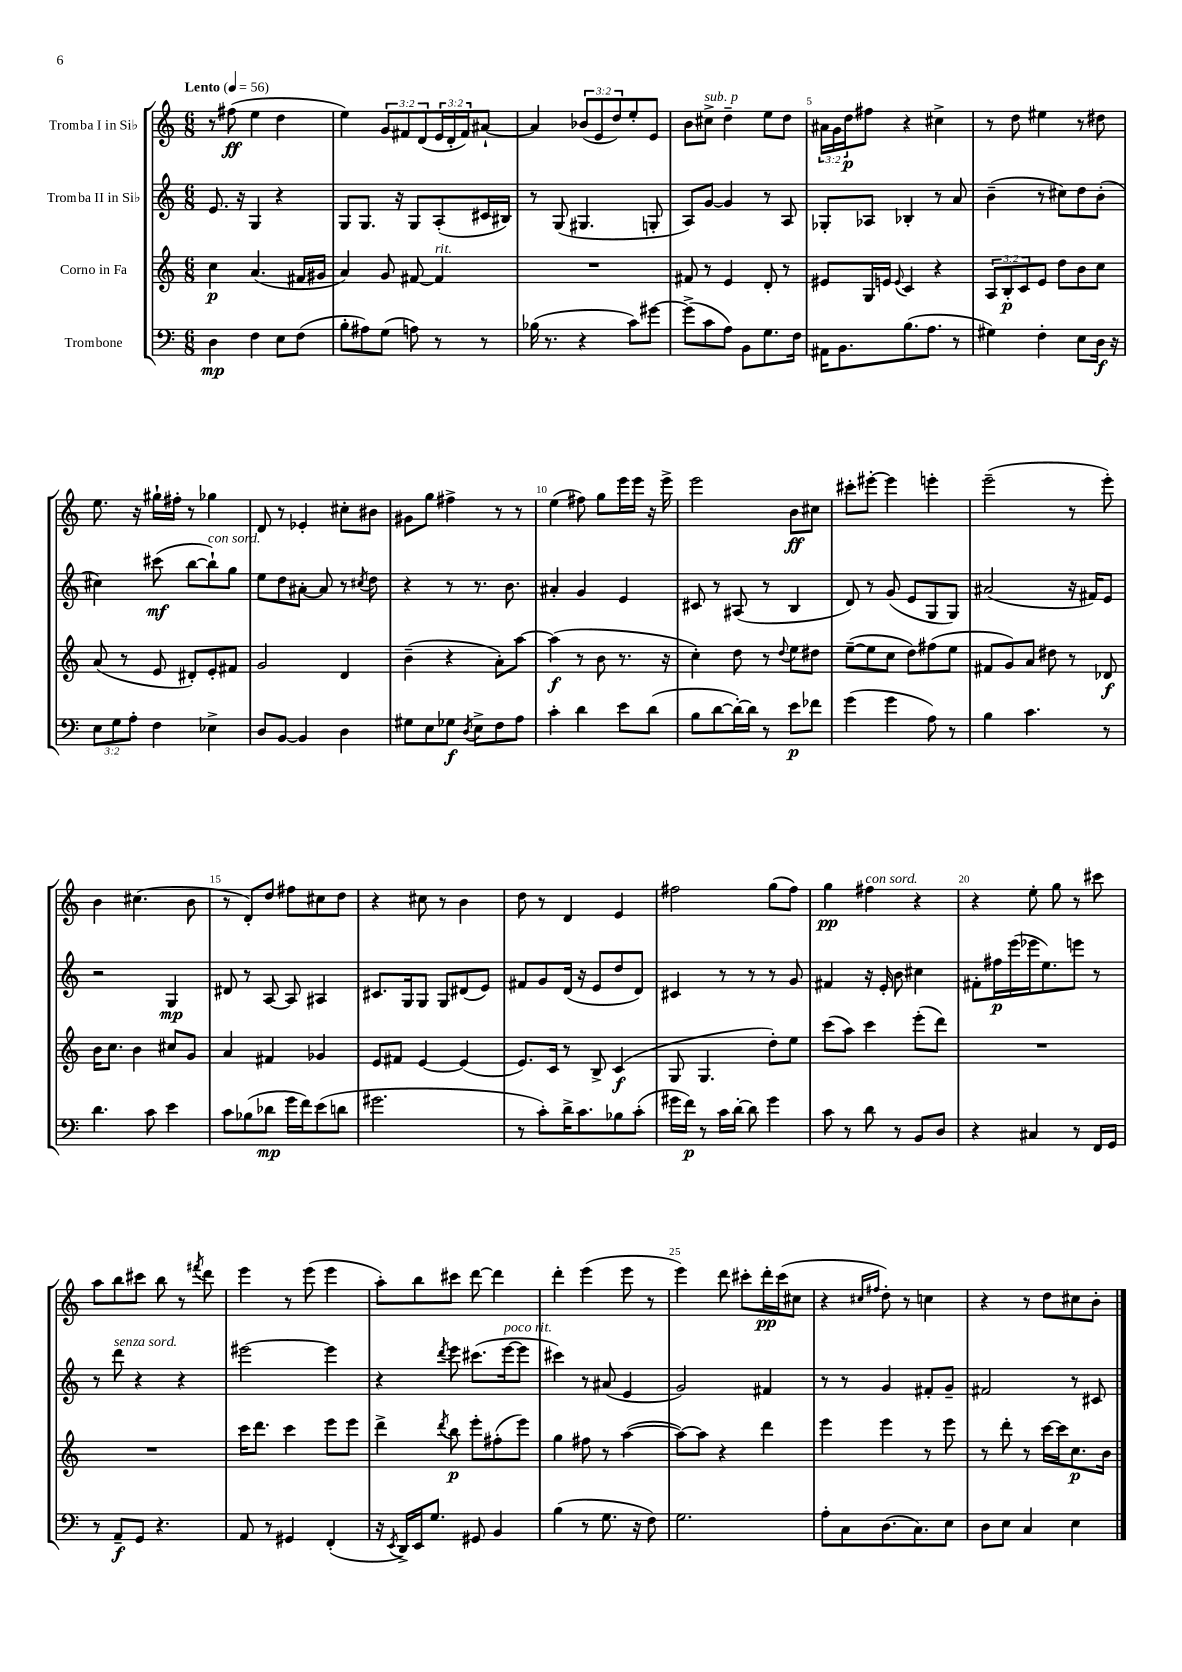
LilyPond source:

<<
\new StaffGroup <<
\new Staff = "s0" \with { instrumentName = "Tromba I in Sib" } {
    \clef treble \key c \major \numericTimeSignature \time 6/8 \override Staff.TupletNumber.text = #tuplet-number::calc-fraction-text \tempo "Lento" 4 = 56
    r8 fis''8\ff( e''4 d''4 |
    e''4) \tuplet 3/2 { g'8 fis'8 d'8( } \tuplet 3/2 { e'16 d'16-. fis'16) } ais'8~-! |
    ais'4 \tuplet 3/2 { bes'8( e'8 d''8) } e''8-. e'8 |
    b'8 cis''8->^\markup { \italic "sub. p" } d''4-- e''8 d''8 |
    \tuplet 3/2 { ais'16 g'16 d''16\p } fis''8 r4 cis''4-> |
    r8 d''8 eis''4 r8 dis''8 |
    e''8. r16 gis''16-! fis''16-. r8 ges''4 |
    d'8 r8 ees'4-. cis''8-. bis'8 |
    gis'8 g''8 fis''4-> r8 r8 |
    e''4( fis''8) g''8 e'''16 e'''16 r16 e'''16-> |
    e'''2 b'8\ff cis''8 |
    cis'''8-. eis'''8~-. eis'''4 e'''4-. |
    e'''2--( r8 e'''8-.) |
    b'4 cis''4.( b'8 |
    r8 d'8-.) d''8 fis''8 cis''8 d''8 |
    r4 cis''8 r8 b'4 |
    d''8 r8 d'4 e'4 |
    fis''2 g''8( fis''8) |
    g''4\pp fis''4^\markup { \italic "con sord." } r4 |
    r4 e''8-. g''8 r8 cis'''8 |
    a''8 b''8 cis'''8 b''8 r8 \acciaccatura { fis'''8 } d'''8 |
    e'''4 r8 e'''8( e'''4 |
    a''8-.) b''8 cis'''8 d'''8~ d'''4 |
    d'''4-. e'''4( e'''8 r8 |
    e'''4) d'''8 cis'''8-. d'''16-.\pp cis'''16( cis''8 |
    r4 \grace { cis''16 fis''16 } d''8-.) r8 c''4 |
    r4 r8 d''8 cis''8 b'8-. \bar "|." |
}
\new Staff = "s1" \with { instrumentName = "Tromba II in Sib" } {
    \clef treble \key c \major \numericTimeSignature \time 6/8
    e'8. r16 g4 r4 |
    g8 g8. r16 g8 a8-.( cis'16 bis16) |
    r8 g8( gis4. g8-. |
    a8) g'8~ g'4 r8 a8 |
    ges8-. aes8 bes4-. r8 a'8 |
    b'4--( r8 cis''8) d''8 b'8-.( |
    cis''4) cis'''8\mf( b''8~ b''8-!^\markup { \italic "con sord." }) g''8 |
    e''8 d''8 ais'8~-. ais'8 r8 \acciaccatura { cis''8 } d''8 |
    r4 r8 r8. b'8. |
    ais'4-. g'4 e'4 |
    cis'8 r8 ais8( r8 b4 |
    d'8) r8 g'8( e'8 g8 g8) |
    ais'2( r16 fis'16) e'8 |
    r2 g4\mp |
    dis'8 r8 a8~ a8 ais4 |
    cis'8. g16 g8 g8 dis'8( e'8) |
    fis'8 g'8 d'16( r16 e'8 d''8 d'8) |
    cis'4 r8 r8 r8 g'8 |
    fis'4 r16 e'16-. b'8 cis''4 |
    fis'8-. fis''16\p e'''16( ees'''16 e''8.) e'''8 r8 |
    r8 d'''8^\markup { \italic "senza sord." } r4 r4 |
    eis'''2~ eis'''4 |
    r4 \acciaccatura { d'''8 } e'''8 cis'''8.( e'''16~^\markup { \italic "poco rit." } e'''8 |
    cis'''4) r8 ais'8( e'4 |
    g'2) fis'4 |
    r8 r8 g'4 fis'8-. g'8-- |
    fis'2 r8 cis'8 \bar "|." |
}
\new Staff = "s2" \with { instrumentName = "Corno in Fa" } {
    \clef treble \key c \major \numericTimeSignature \time 6/8 \override Staff.TupletNumber.text = #tuplet-number::calc-fraction-text
    c''4\p a'4.( fis'16 gis'16 |
    a'4) g'8 fis'8~ fis'4^\markup { \italic "rit." } |
    R2. |
    fis'8 r8 e'4 d'8-. r8 |
    eis'8 g16 e'16 \appoggiatura { e'8 } c'4 r4 |
    \tuplet 3/2 { a8 b8-.\p c'8 } e'8 d''8 b'8 c''8 |
    a'8( r8 e'8 dis'8-.) e'8-. fis'8 |
    g'2 d'4 |
    b'4--( r4 a'8-.) a''8~ |
    a''4\f( r8 b'8 r8. r16 |
    c''4-.) d''8 r8 \appoggiatura { d''8 } e''8 dis''8 |
    e''8~--( e''8 c''8 d''8) fis''8( e''8 |
    fis'8 g'8) a'8 dis''8 r8 des'8\f |
    b'16 c''8. b'4 cis''8 g'8 |
    a'4 fis'4 ges'4 |
    e'8 fis'8 e'4~ e'4( |
    e'8.) c'16 r8 b8-> c'4\f( |
    g8 g4. d''8-.) e''8 |
    c'''8( a''8) c'''4 e'''8-.( d'''8) |
    R2. |
    R2. |
    c'''16 d'''8. c'''4 e'''8 e'''8 |
    d'''4-> \acciaccatura { d'''8 } b''8\p e'''8-. fis''8-.( e'''8) |
    g''4 fis''8 r8 a''4~( |
    a''8~) a''8 r4 d'''4 |
    e'''4 e'''4 r8 e'''8 |
    r8 d'''8-. r8 c'''16~ c'''16 c''8.\p b'16 \bar "|." |
}
\new Staff = "s3" \with { instrumentName = "Trombone" } {
    \clef bass \key c \major \numericTimeSignature \time 6/8 \override Staff.TupletNumber.text = #tuplet-number::calc-fraction-text
    d4\mp f4 e8 f8( |
    b8-. ais8) g8( a8) r8 r8 |
    bes16( r8. r4 c'8) gis'8~ |
    gis'8->( c'8 a8) b,8 g8. f16 |
    ais,16 b,8. b8.( a8. r8 |
    gis4) f4-. e8 d16\f r16 |
    \tuplet 3/2 { e8 g8 a8-. } f4 ees4-> |
    d8 b,8~ b,4 d4 |
    gis8 e8 ges8\f \acciaccatura { d8 } e8-> f8 a8 |
    c'4-. d'4 e'8 d'8( |
    b8 d'8~ d'16~-.) d'16 r8 e'8\p fes'8 |
    g'4( g'4 a8) r8 |
    b4 c'4. r8 |
    d'4. c'8 e'4 |
    c'8 bes8( des'8\mp g'16 f'16) e'8( d'8 |
    gis'2. |
    r8 c'8-.) d'16-> c'8. bes8 c'8-.( |
    gis'16 f'16\p) r8 c'16 d'16~-. d'8 gis'4 |
    c'8 r8 d'8 r8 b,8 d8 |
    r4 cis4 r8 f,16 g,16 |
    r8 a,8--\f g,8 r4. |
    a,8 r8 gis,4 f,4-.( |
    r16 \acciaccatura { e,8 } d,16->) e,16 g8. gis,8 b,4 |
    b4( r8 g8. r16 f8) |
    g2. |
    a8-. c8 d8.( c8.) e8 |
    d8 e8 c4 e4 \bar "|." |
}
>>
>>
\layout { \context { \Score \override BarNumber.break-visibility = ##(#f #t #t) barNumberVisibility = #(every-nth-bar-number-visible 5) } }
